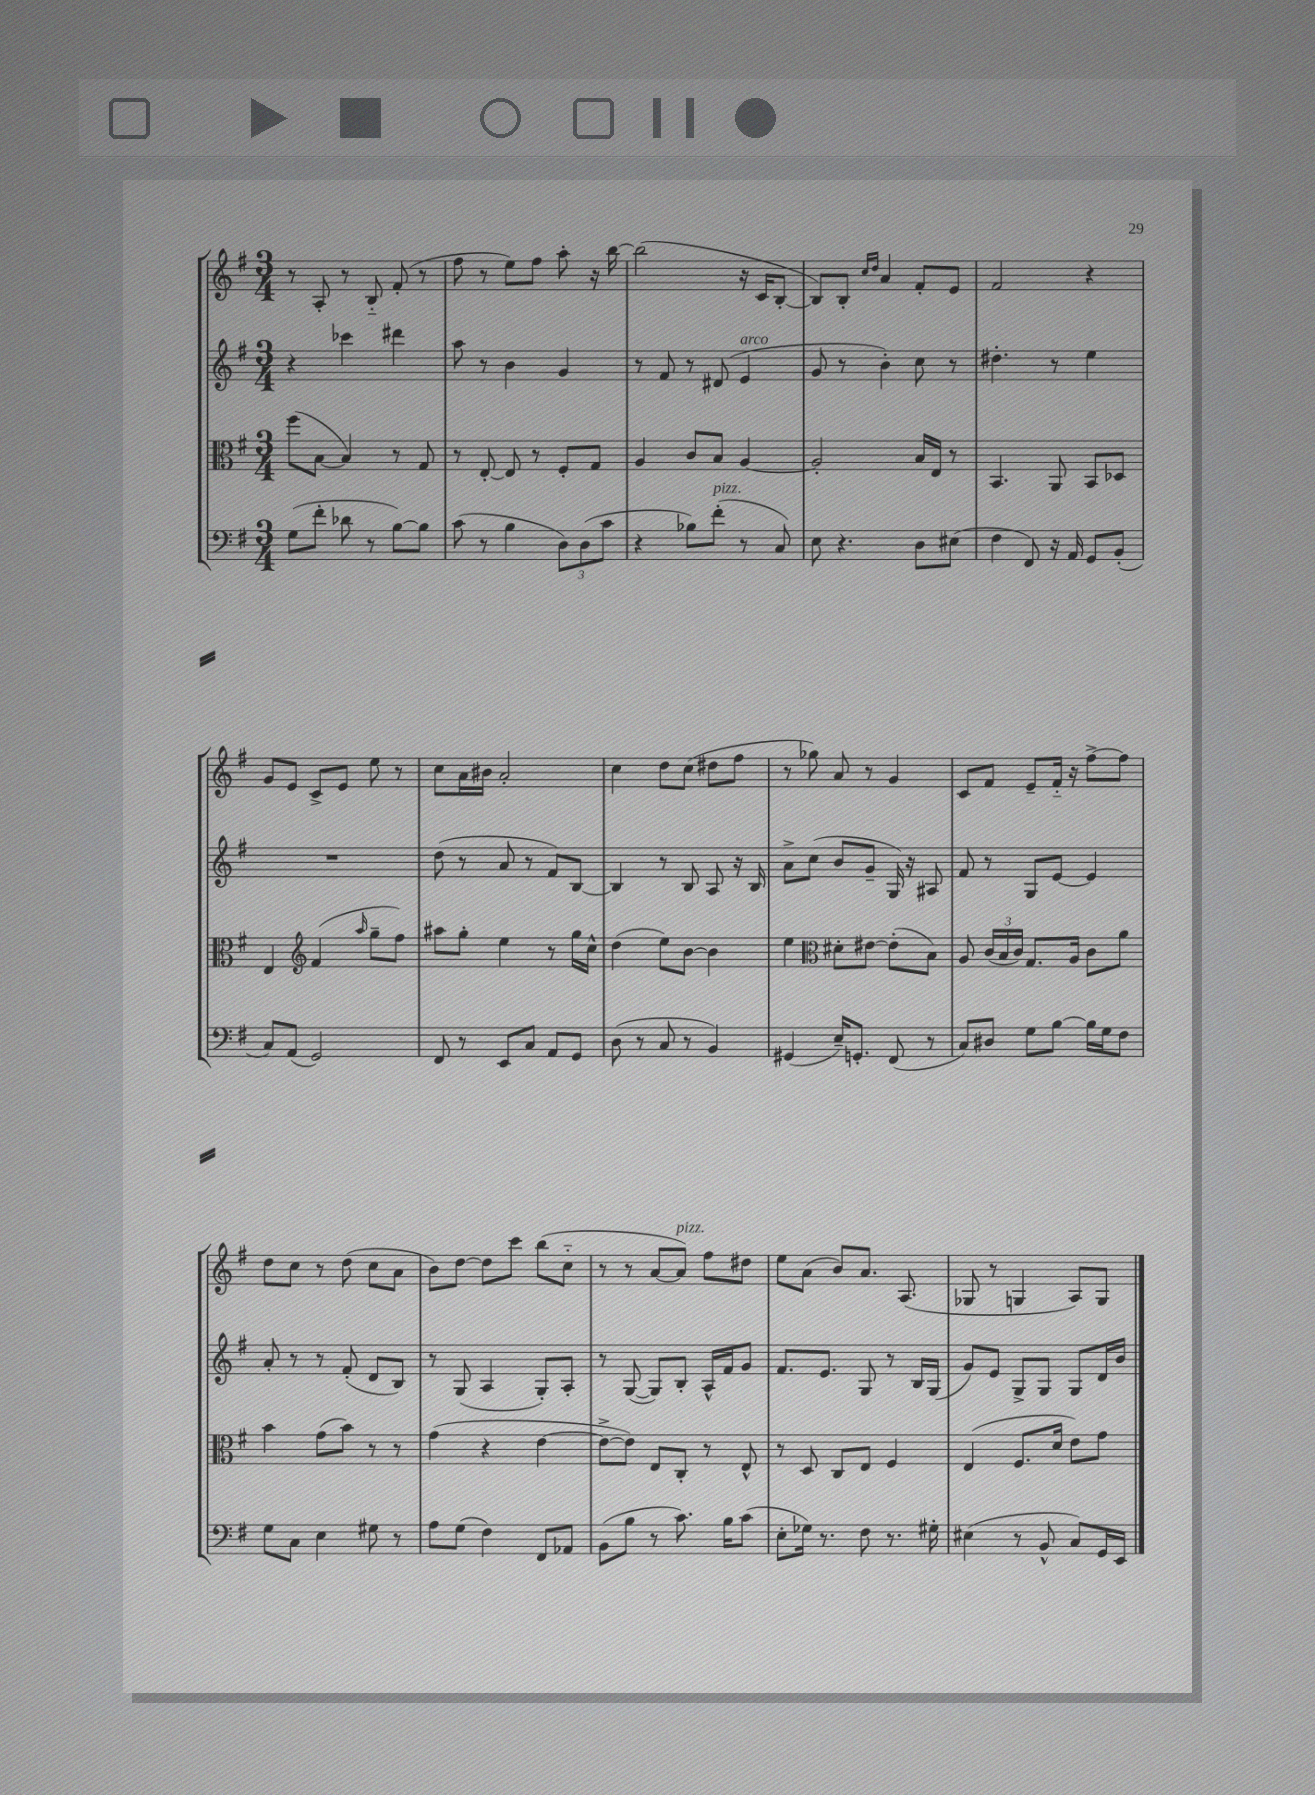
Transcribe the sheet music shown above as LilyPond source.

<<
\new StaffGroup <<
\new Staff = "s0" {
    \clef treble \key g \major \numericTimeSignature \time 3/4
    \autoBeamOff r8 a8-. r8 b8-_ fis'8-.( r8 |
    fis''8 r8 e''8[) fis''8] a''8-. r16 b''16~ |
    b''2( r16 c'16[ b8]~-. |
    b8[) b8]-. \grace { c''16[ d''16] } a'4 fis'8[-. e'8] |
    fis'2 r4 |
    g'8[ e'8] c'8[-> e'8] e''8 r8 |
    c''8[ a'16 bis'16] a'2-. |
    c''4 d''8[ c''8]( dis''8[ fis''8] |
    r8 ges''8) a'8 r8 g'4 |
    c'8[ fis'8] e'8[-- fis'16]-_ r16 fis''8[~-> fis''8] |
    d''8[ c''8] r8 d''8( c''8[ a'8] |
    b'8[) d''8]~ d''8[ c'''8] b''8[( c''8]-_ |
    r8 r8 a'8[~ a'8]^\markup { \italic "pizz." }) fis''8[ dis''8] |
    e''8[ a'8]( b'8[) a'8.] a8.( |
    ges8 r8 g4 a8[) g8] \bar "|." |
}
\new Staff = "s1" {
    \clef treble \key g \major \numericTimeSignature \time 3/4
    \autoBeamOff r4 ces'''4 dis'''4 |
    a''8 r8 b'4 g'4 |
    r8 fis'8 r8 dis'8( e'4^\markup { \italic "arco" } |
    g'8 r8 b'4-.) c''8 r8 |
    dis''4.-. r8 e''4 |
    R2. |
    d''8( r8 a'8 r8 fis'8[) b8]~ |
    b4 r8 b8 a8 r16 b16 |
    a'8[-> c''8]( b'8[ g'8]-- g16) r16 ais8 |
    fis'8 r8 g8[ e'8]~ e'4 |
    a'8-. r8 r8 fis'8-.( d'8[ b8]) |
    r8 g8( a4 g8[-.) a8]-. |
    r8 g8~( g8[) b8]-. a16[-^ fis'16 g'8] |
    fis'8.[ e'8.] g8 r8 b16[ g16]( |
    g'8[) e'8] g8[-> g8] g8[ d'16 b'16] \bar "|." |
}
\new Staff = "s2" {
    \clef alto \key g \major \numericTimeSignature \time 3/4
    \autoBeamOff fis''8[( b8]~ b4) r8 g8 |
    r8 e8~-. e8 r8 fis8[-. g8] |
    a4 c'8[ b8] a4~ |
    a2-. b16[ e16] r8 |
    b,4. a,8 b,8[ des8] |
    e4 \clef treble fis'4( \grace { a''16 } g''8[-- fis''8]) |
    ais''8[ g''8]-. e''4 r8 g''16[ c''16]-^ |
    d''4( e''8[) b'8]~ b'4 |
    e''4 \clef alto dis'8[-. eis'8]~ eis'8[-.( b8]) |
    a8 \tuplet 3/2 { c'16[( b16 c'16]) } g8.[ a16] c'8[ a'8] |
    b'4 g'8[( b'8]) r8 r8 |
    g'4( r4 e'4~ |
    e'8[~-> e'8]) e8[ c8]-. r8 e8-^ |
    r8 d8 c8[ e8] fis4 |
    e4( fis8.[ d'16] e'8[) g'8] \bar "|." |
}
\new Staff = "s3" {
    \clef bass \key g \major \numericTimeSignature \time 3/4
    \autoBeamOff g8[( fis'8]-. des'8 r8 b8[~) b8] |
    c'8( r8 b4 \tuplet 3/2 { d8[) d8( c'8] } |
    r4 bes8[) fis'8]-.^\markup { \italic "pizz." }( r8 c8) |
    e8 r4. d8[ eis8]( |
    fis4 fis,8) r16 a,16 g,8[ b,8]-.( |
    c8[) a,8]( g,2) |
    fis,8 r8 e,8[ c8] a,8[ g,8] |
    d8( r8 c8 r8 b,4) |
    gis,4( e16[--) g,8.]-. fis,8( r8 |
    c8[) dis8] g8[ b8]~ b16[ g16 fis8] |
    g8[ c8] e4 gis8 r8 |
    a8[ g8]( fis4) fis,8[ aes,8] |
    b,8[( b8] r8 c'8.) b16[ c'8]( |
    e8[-. ges16]) r8. fis8 r8. gis16-. |
    eis4( r8 b,8-^ c8[) g,16 e,16] \bar "|." |
}
>>
>>
\layout { \context { \Score \remove "Bar_number_engraver" } }
